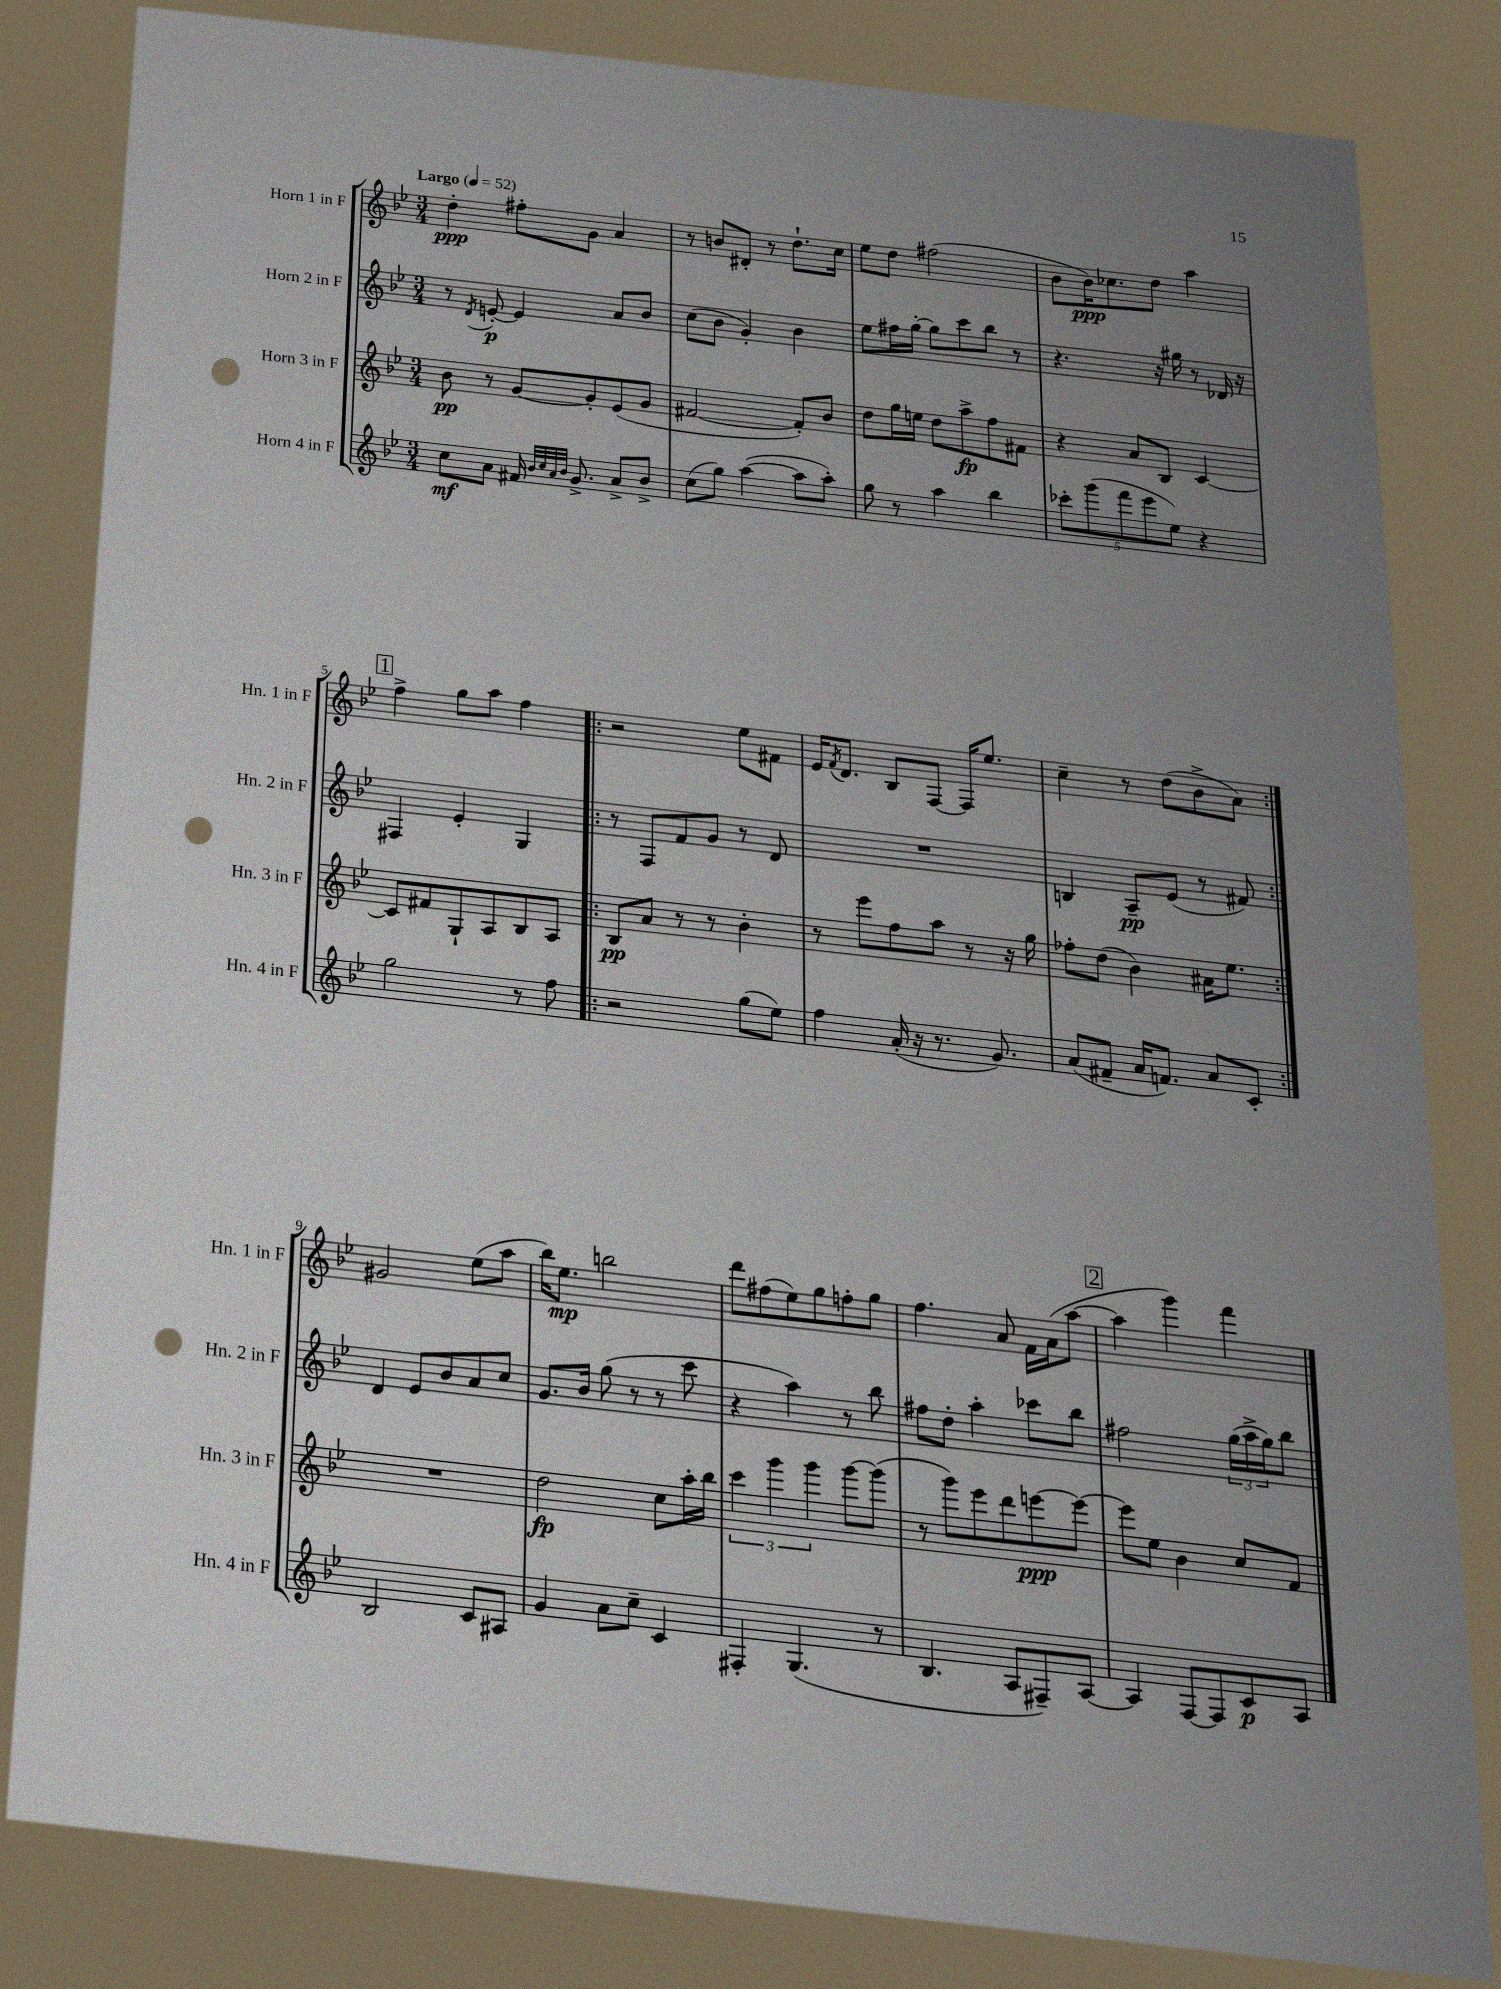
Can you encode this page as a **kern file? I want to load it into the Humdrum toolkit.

**kern	**dynam	**kern	**dynam	**kern	**dynam	**kern	**dynam
*part4	*part4	*part3	*part3	*part2	*part2	*part1	*part1
*staff4	*staff4	*staff3	*staff3	*staff2	*staff2	*staff1	*staff1
*I"Horn 4 in F	*	*I"Horn 3 in F	*	*I"Horn 2 in F	*	*I"Horn 1 in F	*
*I'Hn. 4 in F	*	*I'Hn. 3 in F	*	*I'Hn. 2 in F	*	*I'Hn. 1 in F	*
*clefG2	*	*clefG2	*	*clefG2	*	*clefG2	*
*k[b-e-]	*	*k[b-e-]	*	*k[b-e-]	*	*k[b-e-]	*
*M3/4	*	*M3/4	*	*M3/4	*	*M3/4	*
*MM52	*	*MM52	*	*MM52	*	*MM52	*
=1	=1	=1	=1	=1	=1	=1	=1
!	!	!	!	!	!	!LO:TX:a:B:t=Largo	!
8cc\L	mf	8b-\	pp	8r	.	4dd'\	ppp
.	.	.	.	8qd/	.	.	.
8a\J	.	8r	.	[8en'/	p	.	.
16f#X/	.	[8g/L	.	4e/]	.	8ff#X'\L	.
32qqb-/LLL	.	.	.	.	.	.	.
32qqcc/	.	.	.	.	.	.	.
32qqa/	.	.	.	.	.	.	.
32qqb-/JJJ	.	.	.	.	.	.	.
8.g^/	.	.	.	.	.	.	.
.	.	8g'/]	.	.	.	8g\J	.
8a^/L	.	(8e-/	.	8a/L	.	4a/	.
8b-^/J	.	8g/J	.	8b-/J	.	.	.
=2	=2	=2	=2	=2	=2	=2	=2
(8cc\L	.	[2f#X/	.	(8cc\L	.	8r	.
8gg\J)	.	.	.	8b-\J	.	8bn/L	.
([4aa\	.	.	.	4g'/)	.	8d#X'/J	.
.	.	.	.	.	.	8r	.
8aa\L]	.	8f#'/L])	.	4b-\	.	8.dd`\L	.
8aa'\J)	.	8b-/J	.	.	.	.	.
.	.	.	.	.	.	16cc\Jk	.
=3	=3	=3	=3	=3	=3	=3	=3
8gg\	.	8dd\L	.	8ee-\L	.	8ee-\L	.
8r	.	16gg\L	.	16ff#X\L	.	8dd\J	.
.	.	16een\JJ	.	[16gg'\JJ	.	.	.
4aa\	.	8dd\L	.	8gg\L]	.	(2ff#X\	.
.	.	8aa^\	fp	8ccc\	.	.	.
4bb-\	.	8ff\	.	8bb-\J	.	.	.
.	.	8f#X\J	.	8r	.	.	.
=4	=4	=4	=4	=4	=4	=4	=4
10ccc-X'\L	.	4r	.	4.r	.	8b-\L	.
(10ggg\	.	.	.	.	.	.	.
.	.	.	.	.	.	16b-\K)	ppp
.	.	.	.	.	.	8.cc-X\	.
10fff\	.	.	.	.	.	.	.
.	.	8a/L	.	.	.	.	.
10eee-\	.	.	.	.	.	.	.
.	.	8B-/J	.	16r	.	8dd\J	.
10ee-\J)	.	.	.	.	.	.	.
.	.	.	.	16gg#X\	.	.	.
4r	.	[4c/	.	8r	.	4aa\	.
.	.	.	.	16d-X/	.	.	.
.	.	.	.	16r	.	.	.
!!LO:LB:g=z
!!LO:REH:place=s1:t=1
=5	=5	=5	=5	=5	=5	=5	=5
2gg\	.	8c/L]	.	4F#X/	.	4ff^\	.
.	.	8f#X/	.	.	.	.	.
.	.	8G`/	.	4e-'/	.	8gg\L	.
.	.	8A/	.	.	.	8aa\J	.
8r	.	8B-/	.	4G/	.	4ff\	.
8ff\	.	8A/J	.	.	.	.	.
=6!|:	=6!|:	=6!|:	=6!|:	=6!|:	=6!|:	=6!|:	=6!|:
2r	.	8B-/L	pp	8r	.	2r	.
.	.	8a/J	.	8F/L	.	.	.
.	.	8r	.	8f/	.	.	.
.	.	8r	.	8g/J	.	.	.
(8gg\L	.	4b-'\	.	8r	.	8ee-\L	.
8ee-\J)	.	.	.	8d/	.	8f#X\J	.
=7	=7	=7	=7	=7	=7	=7	=7
4ff\	.	8r	.	2.r	.	16e-/KL	.
.	.	.	.	.	.	8qf/	.
.	.	.	.	.	.	8.d/J	.
.	.	8eee-\L	.	.	.	.	.
(16a'/	.	8ff\	.	.	.	8B-/L	.
16r	.	.	.	.	.	.	.
8.r	.	8aa\J	.	.	.	[8F/J	.
.	.	8r	.	.	.	16F/KL]	.
8.g/)	.	.	.	.	.	8.ee-/J	.
.	.	16r	.	.	.	.	.
.	.	16gg\	.	.	.	.	.
=8	=8	=8	=8	=8	=8	=8	=8
(8a/L	.	8ff-X'\L	.	4Bn/	.	4cc~\	.
8f#X~/J	.	(8dd\J	.	.	.	.	.
16a/KL	.	4b-\)	.	8A~/L	pp	8r	.
8.fn/J)	.	.	.	.	.	.	.
.	.	.	.	(8e-/J	.	(8dd\L	.
8a/L	.	16a#X\KL	.	8r	.	8b-^\	.
.	.	8.ee-\J	.	.	.	.	.
8c'/J	.	.	.	8f#X/)	.	8a\J)	.
!!LO:LB:g=z
=9:|!	=9:|!	=9:|!	=9:|!	=9:|!	=9:|!	=9:|!	=9:|!
2B-/	.	2.r	.	4d/	.	2g#X/	.
.	.	.	.	8e-/L	.	.	.
.	.	.	.	8b-/	.	.	.
8c/L	.	.	.	8a/	.	(8ee-\L	.
8A#X/J	.	.	.	8cc/J	.	8aa\J	.
=10	=10	=10	=10	=10	=10	=10	=10
4g/	.	2dd\	fp	8.g/L	.	16bb-\KL)	.
.	.	.	.	.	.	8.ee-\J	mp
.	.	.	.	16b-/Jk	.	.	.
8a\L	.	.	.	(8gg\	.	2bbn\	.
8cc~\J	.	.	.	8r	.	.	.
4c/	.	8cc\L	.	8r	.	.	.
.	.	16aa'\L	.	8ccc\	.	.	.
.	.	16bb-\JJ	.	.	.	.	.
=11	=11	=11	=11	=11	=11	=11	=11
4F#X'/	.	6ccc\	.	4r	.	8ddd\L	.
.	.	.	.	.	.	(8ff#X\	.
.	.	6ggg\	.	.	.	.	.
(4.G/	.	.	.	4aa\)	.	8ee-\)	.
.	.	6ggg\	.	.	.	.	.
.	.	.	.	.	.	8gg\	.
.	.	[8ggg\L	.	8r	.	8ffn'\	.
8r	.	(8ggg\J]	.	8bb-\	.	8gg\J	.
=12	=12	=12	=12	=12	=12	=12	=12
4.B-/	.	8r	.	8ff#X\L	.	4.ff\	.
.	.	8ggg\L)	.	8dd'\J	.	.	.
.	.	8eee-\	.	4aa'\	.	.	.
8A/L	.	8ddd\	.	.	.	8a/	.
8F#X~/)	.	[8eeen\	ppp	8ccc-X\L	.	16f\LL	.
.	.	.	.	.	.	(16a\J	.
[8A/J	.	8eee\J_	.	8bb-\J	.	[8aa\J	.
!!LO:REH:place=s1:t=2
=13	=13	=13	=13	=13	=13	=13	=13
4A/]	.	8eee\L]	.	2ff#X\	.	4aa\]	.
.	.	8ee-\J	.	.	.	.	.
[8F/L	.	4b-\	.	.	.	4ggg\)	.
8F/]	.	.	.	.	.	.	.
8c/	p	8cc/L	.	(24gg\LL	.	4fff\	.
.	.	.	.	24aa^\	.	.	.
.	.	.	.	24gg\J)	.	.	.
8A/J	.	8f/J	.	8bb-\J	.	.	.
==	==	==	==	==	==	==	==
*-	*-	*-	*-	*-	*-	*-	*-
